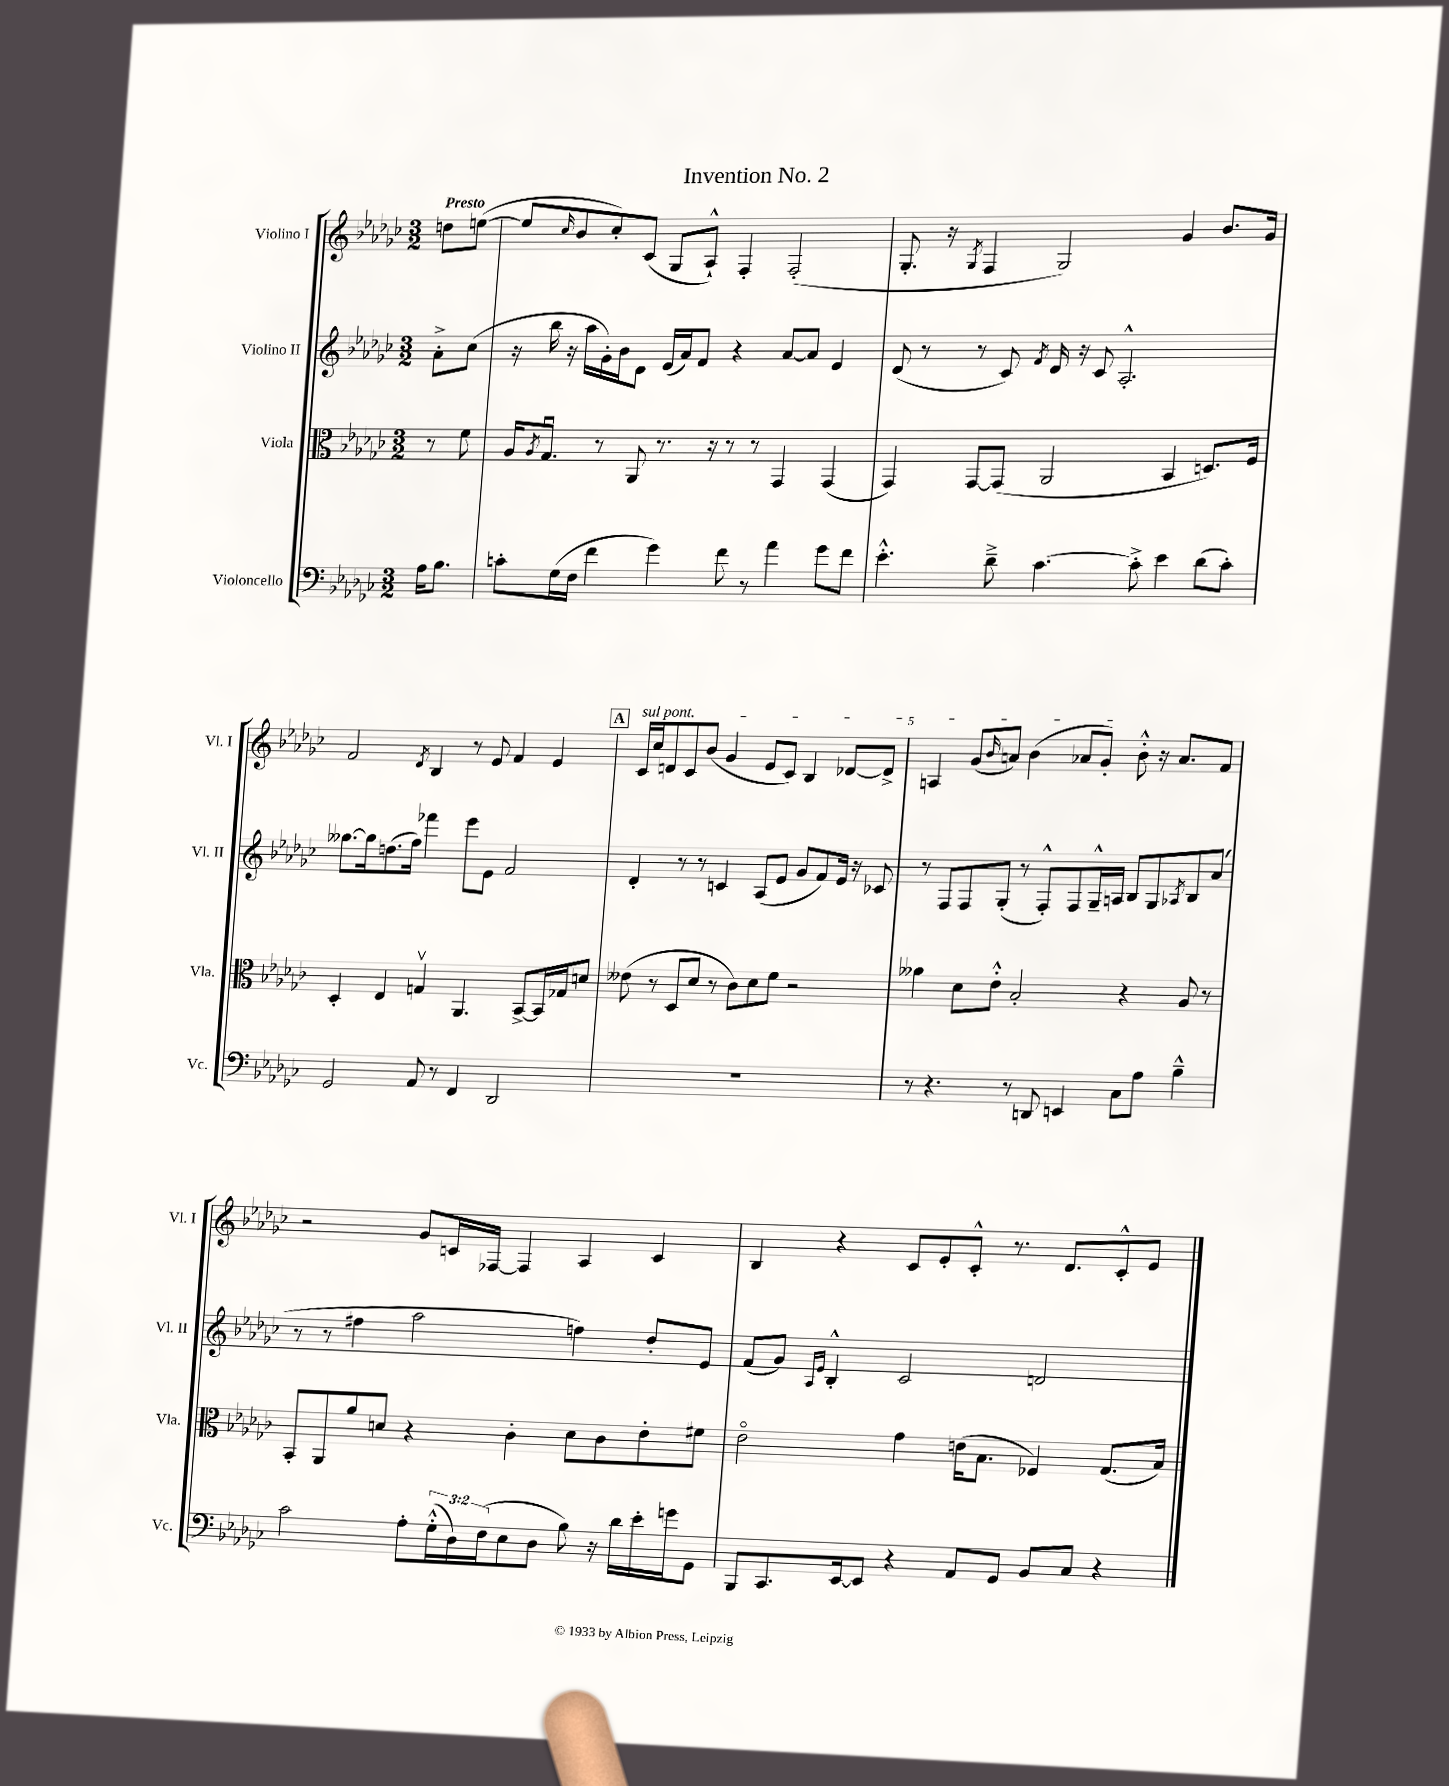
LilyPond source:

\header { title = "Invention No. 2" }
<<
\new StaffGroup <<
\new Staff = "s0" \with { instrumentName = "Violino I" shortInstrumentName = "Vl. I" } {
    \clef treble \key ges \major \numericTimeSignature \time 3/2 \partial 4 \tempo "Presto"
    d''8 e''8~( |
    e''8 \grace { ces''16 } bes'8 ces''8-.) ces'8( ges8 aes8-!-^) f4-. f2-.( |
    ges8.-. r16 \acciaccatura { ges8 } f4 ges2) ges'4 bes'8. ges'16 |
    f'2 \acciaccatura { des'8 } bes4 r8 ees'8 f'4 ees'4 |
    \mark \markup { \box "A" } \once \override TextSpanner.bound-details.left.text = \markup { \italic "sul pont." } ces'16\startTextSpan ces''16 d'8 ces'8 bes'8( ges'4 ees'8 ces'8) bes4 des'8~ des'8-> |
    a4 ges'8( \grace { bes'16 } a'8) bes'4( aes'8 ges'8-.) bes'8-.-^\stopTextSpan r16 aes'8. f'8 |
    r2 ges'8 c'16 fes16~ fes4 aes4 c'4 |
    bes4 r4 ces'8 ees'8-. ces'8-.-^ r8. des'8. ces'8-.-^ ees'8 \bar "|." |
}
\new Staff = "s1" \with { instrumentName = "Violino II" shortInstrumentName = "Vl. II" } {
    \clef treble \key ges \major \numericTimeSignature \time 3/2 \partial 4
    aes'8-.-> ces''8( |
    r16 bes''16 r16 aes''16 ges'16-.) bes'16 des'8 ees'16( aes'16) f'8 r4 aes'8~ aes'8 ees'4 |
    des'8( r8 r8 ces'8) \acciaccatura { f'8 } des'16 r16 ces'8 aes2.-.-^ |
    geses''8.~ geses''16 d''8.( f''16) fes'''4 ees'''8 ees'8 f'2 |
    \mark \markup { \box "A" } des'4-. r8 r8 c'4 aes8( ees'8 ges'8 f'8) ees'16 r16 ces'8 |
    r8 f8 f8 ges8-.( r8 f8-.-^) f8 ges16---^ a16 bes8 ges8 \acciaccatura { aes8 } bes8 aes'8( |
    r8 r8 fis''4 aes''2 f''4) des''8-. ees'8 |
    f'8( ges'8) \grace { aes16 ees'16 } bes4-.-^ ces'2 d'2 \bar "|." |
}
\new Staff = "s2" \with { instrumentName = "Viola" shortInstrumentName = "Vla." } {
    \clef alto \key ges \major \numericTimeSignature \time 3/2 \partial 4
    r8 f'8 |
    aes16 \acciaccatura { aes8 } ges8.\downbow r8 aes,8 r8. r16 r8 r8 ges,4 ges,4( |
    ges,4) ges,8~ ges,8( aes,2 bes,4 d8.) f16 |
    des4-. ees4 g4\upbow aes,4. bes,8~-> bes,16 ges16 d'8 |
    \mark \markup { \box "A" } eeses'8( r8 des8 des'8 r8 ces'8) des'8 f'8 r2 |
    aeses'4 des'8 ees'8-.-^ bes2-. r4 aes8 r8 |
    bes,8-. aes,8 aes'8 d'8 r4 ces'4-. d'8 ces'8 ees'8-. fis'8 |
    ees'2\flageolet ges'4 e'16( bes8. fes4) ges8.( bes16) \bar "|." |
}
\new Staff = "s3" \with { instrumentName = "Violoncello" shortInstrumentName = "Vc." } {
    \clef bass \key ges \major \numericTimeSignature \time 3/2 \override Staff.TupletNumber.text = #tuplet-number::calc-fraction-text \partial 4
    aes16 bes8. |
    c'8-. ges16( f16 f'4 ges'4) f'8 r8 aes'4 ges'8 f'8 |
    ees'4.-.-^ des'8---> ces'4.~ ces'8-.-> ees'4 des'8( ces'8-.) |
    ges,2 aes,8 r8 f,4 des,2 |
    \mark \markup { \box "A" } R1. |
    r8 r4. r8 d,8 e,4 ces8 aes8 bes4---^ |
    ces'2 aes8-. \tuplet 3/2 { ges16-.-^( des16) f16( } ees8 des8 bes8) r16 des'16 ees'16-. g'16 ges,8 |
    bes,,8 ces,8. ees,16~ ees,8 r4 aes,8 ges,8 bes,8 ces8 r4 \bar "|." |
}
>>
>>
\layout { \context { \Score \override BarNumber.break-visibility = ##(#f #t #t) barNumberVisibility = #(every-nth-bar-number-visible 5) } }
